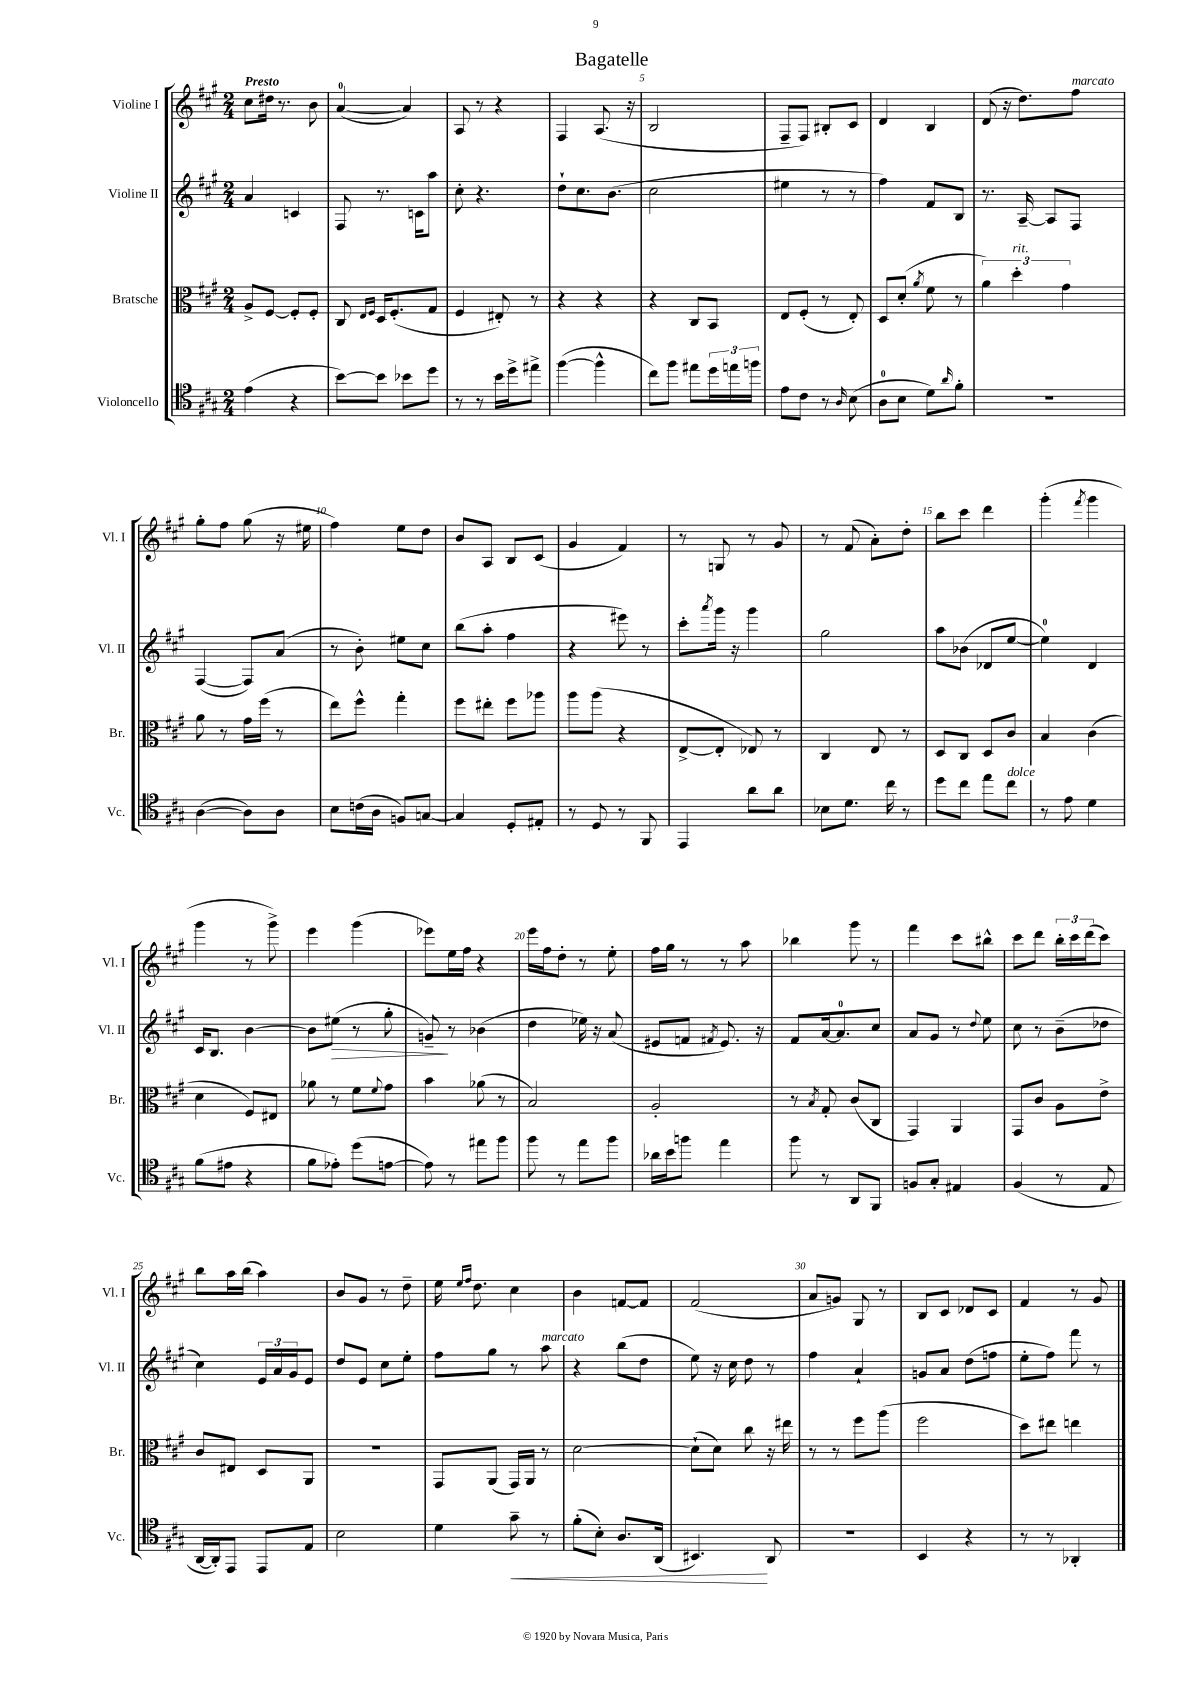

**kern	**dynam	**kern	**kern	**dynam	**kern
*part4	*part4	*part3	*part2	*part2	*part1
*staff4	*staff4	*staff3	*staff2	*staff2	*staff1
*I"Violoncello	*	*I"Bratsche	*I"Violine II	*	*I"Violine I
*I'Vc.	*	*I'Br.	*I'Vl. II	*	*I'Vl. I
*clefC4	*	*clefC3	*clefG2	*	*clefG2
*k[f#c#g#]	*	*k[f#c#g#]	*k[f#c#g#]	*	*k[f#c#g#]
*M2/4	*	*M2/4	*M2/4	*	*M2/4
=1	=1	=1	=1	=1	=1
!	!	!	!	!	!LO:TX:a:B:t=Presto
(4e\	.	8A^/L	4a/	.	8cc#\L
.	.	[8F#/J	.	.	16dd#X\Jk
.	.	.	.	.	8.r
4r	.	8F#'/L]	4cn/	.	.
.	.	8F#'/J	.	.	8b\
=2	=2	=2	=2	=2	=2
[8b\L)	.	8C#/	8F#/	.	([4a/
.	.	16qqE/LL	.	.	.
.	.	16qqF#/JJ	.	.	.
8b\J]	.	16D/KL	8.r	.	.
.	.	(8.F#'/	.	.	.
8b-X\L	.	.	.	.	4a/])
.	.	.	16cn\KL	.	.
8dd\J	.	8G#/J	8aa\J	.	.
=3	=3	=3	=3	=3	=3
8r	.	4F#/	8cc#'\	.	8A/
8r	.	.	4.r	.	8r
16b\LL	.	8E#X'/)	.	.	4r
16dd^\J	.	.	.	.	.
8ee#X^\J	.	8r	.	.	.
=4	=4	=4	=4	=4	=4
([4ff#\	.	4r	8dd`\L	.	4F#/
.	.	.	8.cc#\	.	.
4ff#^^\]	.	4r	.	.	(8.A/
.	.	.	(8.b\J	.	.
.	.	.	.	.	16r
=5	=5	=5	=5	=5	=5
8cc#\L)	.	4r	2cc#\	.	2B/
8ff#\J	.	.	.	.	.
8ee#X\L	.	8C#/L	.	.	.
24dd\L	.	8BB/J	.	.	.
24een\	.	.	.	.	.
24ffn\JJ	.	.	.	.	.
=6	=6	=6	=6	=6	=6
8e\L	.	8E/L	4ee#X\	.	8F#~/L
8c#\J	.	(8F#'/J	.	.	8F#/J)
8r	.	8r	8r	.	8B#X'/L
16qqA/	.	.	.	.	.
(8B\	.	8E'/)	8r	.	8c#/J
=7	=7	=7	=7	=7	=7
8A\L	.	8D/L	4ff#\)	.	4d/
8B\J	.	(8d'/J	.	.	.
.	.	8qa/	.	.	.
8d\L)	.	8f#\	8f#/L	.	4B/
16qqa/	.	.	.	.	.
8f#'\J	.	8r	8B/J	.	.
=8	=8	=8	=8	=8	=8
2r	.	6a\)	8.r	.	(8d/
.	.	.	.	.	16r
!	!	!LO:TX:a:i:t=rit.	!	!	!
.	.	6dd'\	.	.	.
.	.	.	[16A~/	.	8.dd\L)
.	.	.	8A/L]	.	.
.	.	6g#\	.	.	.
!	!	!	!	!	!LO:TX:a:i:t=marcato
.	.	.	8F#/J	.	8ff#\J
!!LO:LB:g=z
=9	=9	=9	=9	=9	=9
([4A\	.	8a\	([4F#/	.	8gg#'\L
.	.	8r	.	.	8ff#\J
8A\L])	.	16g#\LL	8F#/L])	.	(8gg#\
.	.	(16ff#\JJ	.	.	.
8A\J	.	8r	(8a/J	.	16r
.	.	.	.	.	16ee#X\
=10	=10	=10	=10	=10	=10
8B\L	.	8ee\L)	8r	.	4ff#\)
(16cn\L	.	8ff#^^\J	8b'\)	.	.
16A\JJ	.	.	.	.	.
8Fn/L)	.	4gg#'\	8ee#X\L	.	8ee\L
[8Gn/J	.	.	8cc#\J	.	8dd\J
=11	=11	=11	=11	=11	=11
4G/]	.	8ff#\L	(8bb\L	.	8b/L
.	.	8ee#X'\J	8aa'\J	.	8A/J
8D'/L	.	8ff#\L	4ff#\	.	8B/L
8E#X'/J	.	8aa-X\J	.	.	(8c#/J
=12	=12	=12	=12	=12	=12
8r	.	8aa\L	4r	.	4g#/
8D/	.	(8aa\J	.	.	.
8r	.	4r	8eee#X\)	.	4f#/)
8FF#/	.	.	8r	.	.
=13	=13	=13	=13	=13	=13
4EE/	.	[8E^/L	8ccc#'\L	.	8r
.	.	.	8qaaa/	.	.
.	.	8E'/J]	16ggg#\Jk	.	8Gn/
.	.	.	16r	.	.
8a\L	.	8E-X/)	4ggg#\	.	8r
8a\J	.	8r	.	.	8g#/
=14	=14	=14	=14	=14	=14
8B-X\L	.	4C#/	2gg#\	.	8r
8.d\J	.	.	.	.	(8f#/
.	.	8E/	.	.	8a'\L)
16cc#\	.	.	.	.	.
8r	.	8r	.	.	8dd'\J
=15	=15	=15	=15	=15	=15
8dd\L	.	8D/L	8aa\L	.	8bb\L
8cc#\J	.	8C#/J	(8b-X\J	.	8ccc#\J
8ee\L	.	8D/L	8d-X/L	.	4ddd\
!LO:TX:a:i:t=dolce	!	!	!	!	!
8cc#\J	.	8c#/J	[8ee/J	.	.
=16	=16	=16	=16	=16	=16
8r	.	4B/	4ee\])	.	(4ggg#'\
8e\	.	.	.	.	.
.	.	.	.	.	8qfff#/
4d\	.	(4c#\	4d/	.	4ggg#\
!!LO:LB:g=z
=17	=17	=17	=17	=17	=17
(8f#\L	.	4d\	16c#/KL	.	4ggg#\
.	.	.	8.B/J	.	.
8e#X\J	.	.	.	.	.
4r	.	8F#/L)	[4b\	.	8r
.	.	8E#X/J	.	.	8ggg#^\)
=18	=18	=18	=18	=18	=18
8f#\L	.	8a-X\	8b\L]	.	4eee\
!	!	!	!	!LO:HP:b	!
8e-X'\J)	.	8r	(8ee#X\J	>	.
(8dd\L	.	8f#\L	8r	.	(4ggg#\
.	.	8qqf#/	.	.	.
[8en\J	.	8g#\J	8gg#'\	.	.
=19	=19	=19	=19	=19	=19
8e\])	.	4b\	8gn~/)	.	8eee-X\L)
8r	.	.	8r	]	16ee\L
.	.	.	.	.	16ff#\JJ
8ee#X\L	.	(8a-X\	(4b-X\	.	4r
8ff#\J	.	8r	.	.	.
=20	=20	=20	=20	=20	=20
8ff#\	.	2B/)	4dd\	.	16eee\LL
.	.	.	.	.	16ff#\J
8r	.	.	.	.	8dd'\J
8ee\L	.	.	16ee-X\)	.	8r
.	.	.	16r	.	.
8ff#\J	.	.	(8a/	.	8ee'\
=21	=21	=21	=21	=21	=21
16a-X\LL	.	2A'/	8e#X/L	.	16ff#\LL
16b\J	.	.	.	.	16gg#\JJ
8ffn\J	.	.	8fn/J	.	8r
.	.	.	8qf#X/	.	.
4ee\	.	.	8.e#/)	.	8r
.	.	.	.	.	8aa\
.	.	.	16r	.	.
=22	=22	=22	=22	=22	=22
8ff#\	.	8r	8f#/L	.	4bb-X\
.	.	8qB/	.	.	.
8r	.	8G#'/	[16a/k	.	.
.	.	.	8.a/]	.	.
8AA/L	.	(8c#/L	.	.	8ggg#\
8FF#/J	.	8C#/J	8cc#/J	.	8r
=23	=23	=23	=23	=23	=23
8Fn/L	.	4GG#/)	8a/L	.	4fff#\
8G#'/J	.	.	8g#/J	.	.
4E#X/	.	4AA/	8r	.	8ccc#\L
.	.	.	8qqdd/	.	.
.	.	.	8ee\	.	8bb#X^^\J
=24	=24	=24	=24	=24	=24
(4F#/	.	8GG#/L	8cc#\	.	8ccc#\L
.	.	8c#/J	8r	.	8ddd\J
8r	.	8A\L	(8b~\L	.	24bb'\LL
.	.	.	.	.	24ccc#\
.	.	.	.	.	(24ddd\J
8E/	.	8e^\J	8dd-X\J	.	8ccc#\J)
!!LO:LB:g=z
=25	=25	=25	=25	=25	=25
[16AA/LL	.	8c#/L	4cc#\)	.	8bb\L
16AA'/J])	.	.	.	.	.
8EE/J	.	8E#X/J	.	.	16aa\L
.	.	.	.	.	(16bb\JJ
8EE/L	.	8D/L	24e/LL	.	4aa\)
.	.	.	24a/	.	.
.	.	.	24g#/J	.	.
8E/J	.	8AA/J	8e/J	.	.
=26	=26	=26	=26	=26	=26
2B\	.	2r	8dd/L	.	8b/L
.	.	.	8e/J	.	8g#/J
.	.	.	8cc#\L	.	8r
.	.	.	8ee'\J	.	8dd~\
=27	=27	=27	=27	=27	=27
4d\	.	8GG#/L	8ff#\L	.	16ee\
.	.	.	.	.	16qqee/LL
.	.	.	.	.	16qqff#/JJ
.	.	.	.	.	8.dd\
.	.	(8AA/J	8gg#\J	.	.
!	!LO:HP:b	!	!	!	!
8g#~\	<	16GG#/LL)	8r	.	4cc#\
.	.	16AA/JJ	.	.	.
!	!	!	!LO:TX:a:i:t=marcato	!	!
8r	.	8r	8aa\	.	.
=28	=28	=28	=28	=28	=28
(8f#'\L	.	[2d\	4r	.	4b\
8B'\J)	.	.	.	.	.
8.A/L	.	.	(8bb\L	.	[8fn/L
.	.	.	8dd\J	.	8f/J]
(16AA/Jk	.	.	.	.	.
=29	=29	=29	=29	=29	=29
4.BB#X/)	.	(8d`\L]	8ee\)	.	(2f#/
.	.	8d\J)	16r	.	.
.	.	.	16cc#\	.	.
.	.	8cc#\	8dd\	.	.
8AA/	[	16r	8r	.	.
.	.	16ee#X\	.	.	.
=30	=30	=30	=30	=30	=30
2r	.	8r	4ff#\	.	8a/L
.	.	8r	.	.	8gn/J)
.	.	8ff#\L	4a`/	.	8G#/
.	.	(8aa\J	.	.	8r
=31	=31	=31	=31	=31	=31
4BB/	.	2ff#\	8gn/L	.	8B/L
.	.	.	8a/J	.	8c#/J
4r	.	.	(8dd\L	.	8d-X/L
.	.	.	8ffn\J	.	8c#/J
=32	=32	=32	=32	=32	=32
8r	.	8dd\L)	8ee'\L	.	4f#/
8r	.	8ee#X\J	8ff#\J)	.	.
4AA-X'/	.	4een\	8fff#\	.	8r
.	.	.	8r	.	8g#/
==	==	==	==	==	==
*-	*-	*-	*-	*-	*-
